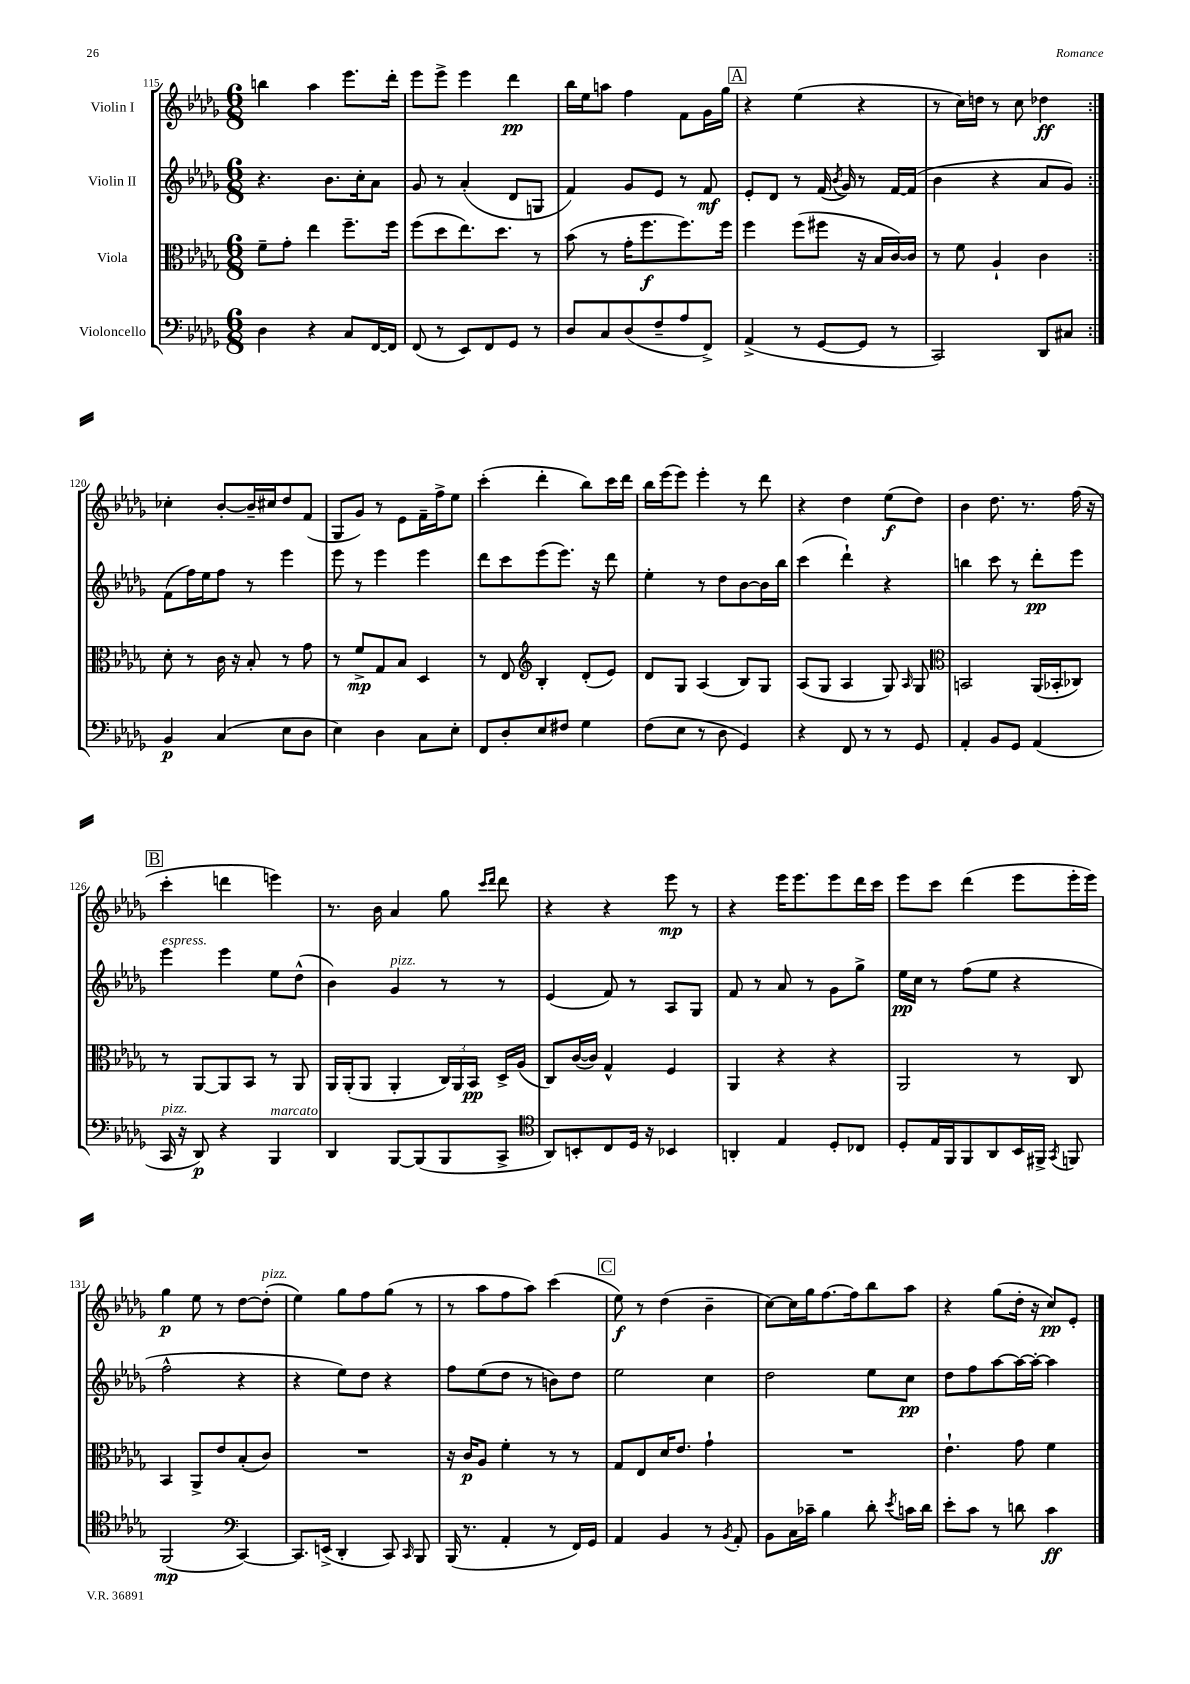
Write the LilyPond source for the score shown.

<<
\new StaffGroup <<
\new Staff = "s0" \with { instrumentName = "Violin I" } {
    \clef treble \key des \major \numericTimeSignature \time 6/8
    \autoBeamOff \repeat volta 2 { b''4 aes''4 ees'''8.[ des'''16]-. |
    ees'''8[ ees'''8]-> ees'''4 des'''4\pp |
    bes''16[ ees''16 a''8] f''4 f'8[ ges'16 ges''16] |
    \mark \markup { \box "A" } r4 ees''4( r4 |
    r8 c''16[) d''16] r8 c''8 des''4\ff | }
    ces''4-. bes'8[~-. bes'16-- cis''16 des''8 f'8]( |
    ges8[ ges'8]) r8 ees'8[ f'16-- f''16-> ees''8] |
    c'''4-.( des'''4-. bes''8[) c'''16 des'''16] |
    bes''16[ ees'''16( ees'''8]) ees'''4-. r8 des'''8 |
    r4 des''4 ees''8[\f( des''8]) |
    bes'4 des''8. r8. f''16( r16 |
    \mark \markup { \box "B" } c'''4-. d'''4 e'''4) |
    r8. bes'16 aes'4 ges''8 \grace { c'''16[ des'''16] } des'''8 |
    r4 r4 ees'''8\mp r8 |
    r4 ees'''16[ ees'''8. ees'''8 des'''16 c'''16] |
    ees'''8[ c'''8] des'''4( ees'''8[ ees'''16-. ees'''16]) |
    ges''4\p ees''8 r8 des''8[~ des''8]-.^\markup { \italic "pizz." }( |
    ees''4) ges''8[ f''8 ges''8]( r8 |
    r8 aes''8[ f''8 aes''8]) c'''4( |
    \mark \markup { \box "C" } ees''8\f) r8 des''4( bes'4-- |
    c''8[~) c''16 ges''16 f''8.~ f''16 bes''8 aes''8] |
    r4 ges''8[( des''16]-. r16 c''8[\pp) ees'8]-. \bar "|." |
}
\new Staff = "s1" \with { instrumentName = "Violin II" } {
    \clef treble \key des \major \numericTimeSignature \time 6/8
    \autoBeamOff \repeat volta 2 { r4. bes'8.[ c''16-. aes'8] |
    ges'8 r8 aes'4-.( des'8[ g8] |
    f'4) ges'8[ ees'8] r8 f'8\mf |
    \mark \markup { \box "A" } ees'8[-. des'8] r8 f'16( \acciaccatura { bes'8 } ges'16) r8 f'16[~ f'16]( |
    bes'4 r4 aes'8[ ges'8]) | }
    f'8[( f''16) ees''16 f''8] r8 ees'''4 |
    ees'''8 r8 ees'''4 ees'''4 |
    des'''8[ c'''8 ees'''8( ees'''8.]) r16 des'''8 |
    ees''4-. r8 des''8[ bes'8~ bes'16 bes''16] |
    c'''4( des'''4-!) r4 |
    b''4 c'''8 r8 des'''8[-.\pp ees'''8] |
    \mark \markup { \box "B" } ees'''4^\markup { \italic "espress." } ees'''4 ees''8[ des''8]-^( |
    bes'4) ges'4^\markup { \italic "pizz." } r8 r8 |
    ees'4( f'8) r8 aes8[ ges8] |
    f'8 r8 aes'8 r8 ges'8[ ges''8]-> |
    ees''16[\pp c''16] r8 f''8[( ees''8] r4 |
    f''2-^ r4 |
    r4 ees''8[) des''8] r4 |
    f''8[ ees''8( des''8] r8 b'8[) des''8] |
    \mark \markup { \box "C" } ees''2 c''4 |
    des''2 ees''8[ c''8]\pp |
    des''8[ f''8 aes''8~ aes''16~ aes''16]~-. aes''4 \bar "|." |
}
\new Staff = "s2" \with { instrumentName = "Viola" } {
    \clef alto \key des \major \numericTimeSignature \time 6/8
    \autoBeamOff \repeat volta 2 { f'8[-- ges'8]-. ees''4 f''8.[-- f''16] |
    f''8[( des''8 ees''8.) des''8.] r8 |
    bes'8( r8 ges'16[-. f''8.\f f''8.) f''16] |
    \mark \markup { \box "A" } f''4 f''8[( fis''8] r16 bes16[ c'16~) c'16] |
    r8 f'8 aes4-! c'4 | }
    des'8-. r8 c'16 r16 bes8-. r8 ges'8 |
    r8 f'8[->\mp ges8 bes8] des4 |
    r8 ees8 \clef treble bes4-. des'8[-.( ees'8]) |
    des'8[ ges8] aes4( bes8[) ges8] |
    aes8[( ges8] aes4 ges8) \grace { aes16 } ges8 |
    \clef alto b,2 aes,16[( bes,16-. ces8]) |
    \mark \markup { \box "B" } r8 aes,8[~ aes,8 bes,8] r8 aes,8 |
    aes,16[ aes,16-.( aes,8] aes,4-. \tuplet 3/2 { c16[) aes,16 bes,16]\pp } des16[-> aes16]( |
    c8[) c'16~( c'16]) ges4-^ f4 |
    aes,4 r4 r4 |
    aes,2 r8 c8 |
    bes,4 aes,8[-> ees'8 bes8-.( c'8]) |
    R2. |
    r16 c'16[\p aes8] f'4-. r8 r8 |
    \mark \markup { \box "C" } ges8[ ees8 des'16 ees'8.] ges'4-! |
    R2. |
    ees'4.-! ges'8 f'4 \bar "|." |
}
\new Staff = "s3" \with { instrumentName = "Violoncello" } {
    \clef bass \key des \major \numericTimeSignature \time 6/8
    \autoBeamOff \repeat volta 2 { des4 r4 c8[ f,16~ f,16] |
    f,8( r8 ees,8[) f,8 ges,8] r8 |
    des8[ c8 des8( f8-- aes8 f,8]->) |
    \mark \markup { \box "A" } aes,4->( r8 ges,8[~ ges,8] r8 |
    c,2) des,8[ cis8] | }
    bes,4\p c4( ees8[ des8] |
    ees4) des4 c8[ ees8]-. |
    f,8[ des8-. ees8 fis8] ges4 |
    f8[( ees8] r8 des8 ges,4) |
    r4 f,8 r8 r8 ges,8 |
    aes,4-. bes,8[ ges,8] aes,4( |
    \mark \markup { \box "B" } c,16^\markup { \italic "pizz." } r16 des,8\p) r4 bes,,4^\markup { \italic "marcato" } |
    des,4 bes,,8[~ bes,,8( bes,,8 c,8]-> |
    \clef tenor aes,8[) b,8-. c8 des16] r16 bes,4 |
    a,4-. ees4 des8[-. ces8] |
    des8[-. ees16 f,16 f,8 aes,8 bes,16 fis,16]-> \acciaccatura { ges,8 } f,8 |
    f,2\mp( \clef bass c,4~) |
    c,8.[ e,16]->( des,4-. c,8) \grace { c,16 } bes,,8 |
    bes,,16( r8. aes,4-. r8 f,16[) ges,16] |
    \mark \markup { \box "C" } aes,4 bes,4 r8 \acciaccatura { bes,8 } aes,8-. |
    bes,8[ c16 ces'16]-- bes4 des'8-. \acciaccatura { ees'8 } c'16[ des'16] |
    ees'8[-. c'8] r8 d'8 c'4\ff \bar "|." |
}
>>
>>
\layout { \context { \Score currentBarNumber = #115 } }
